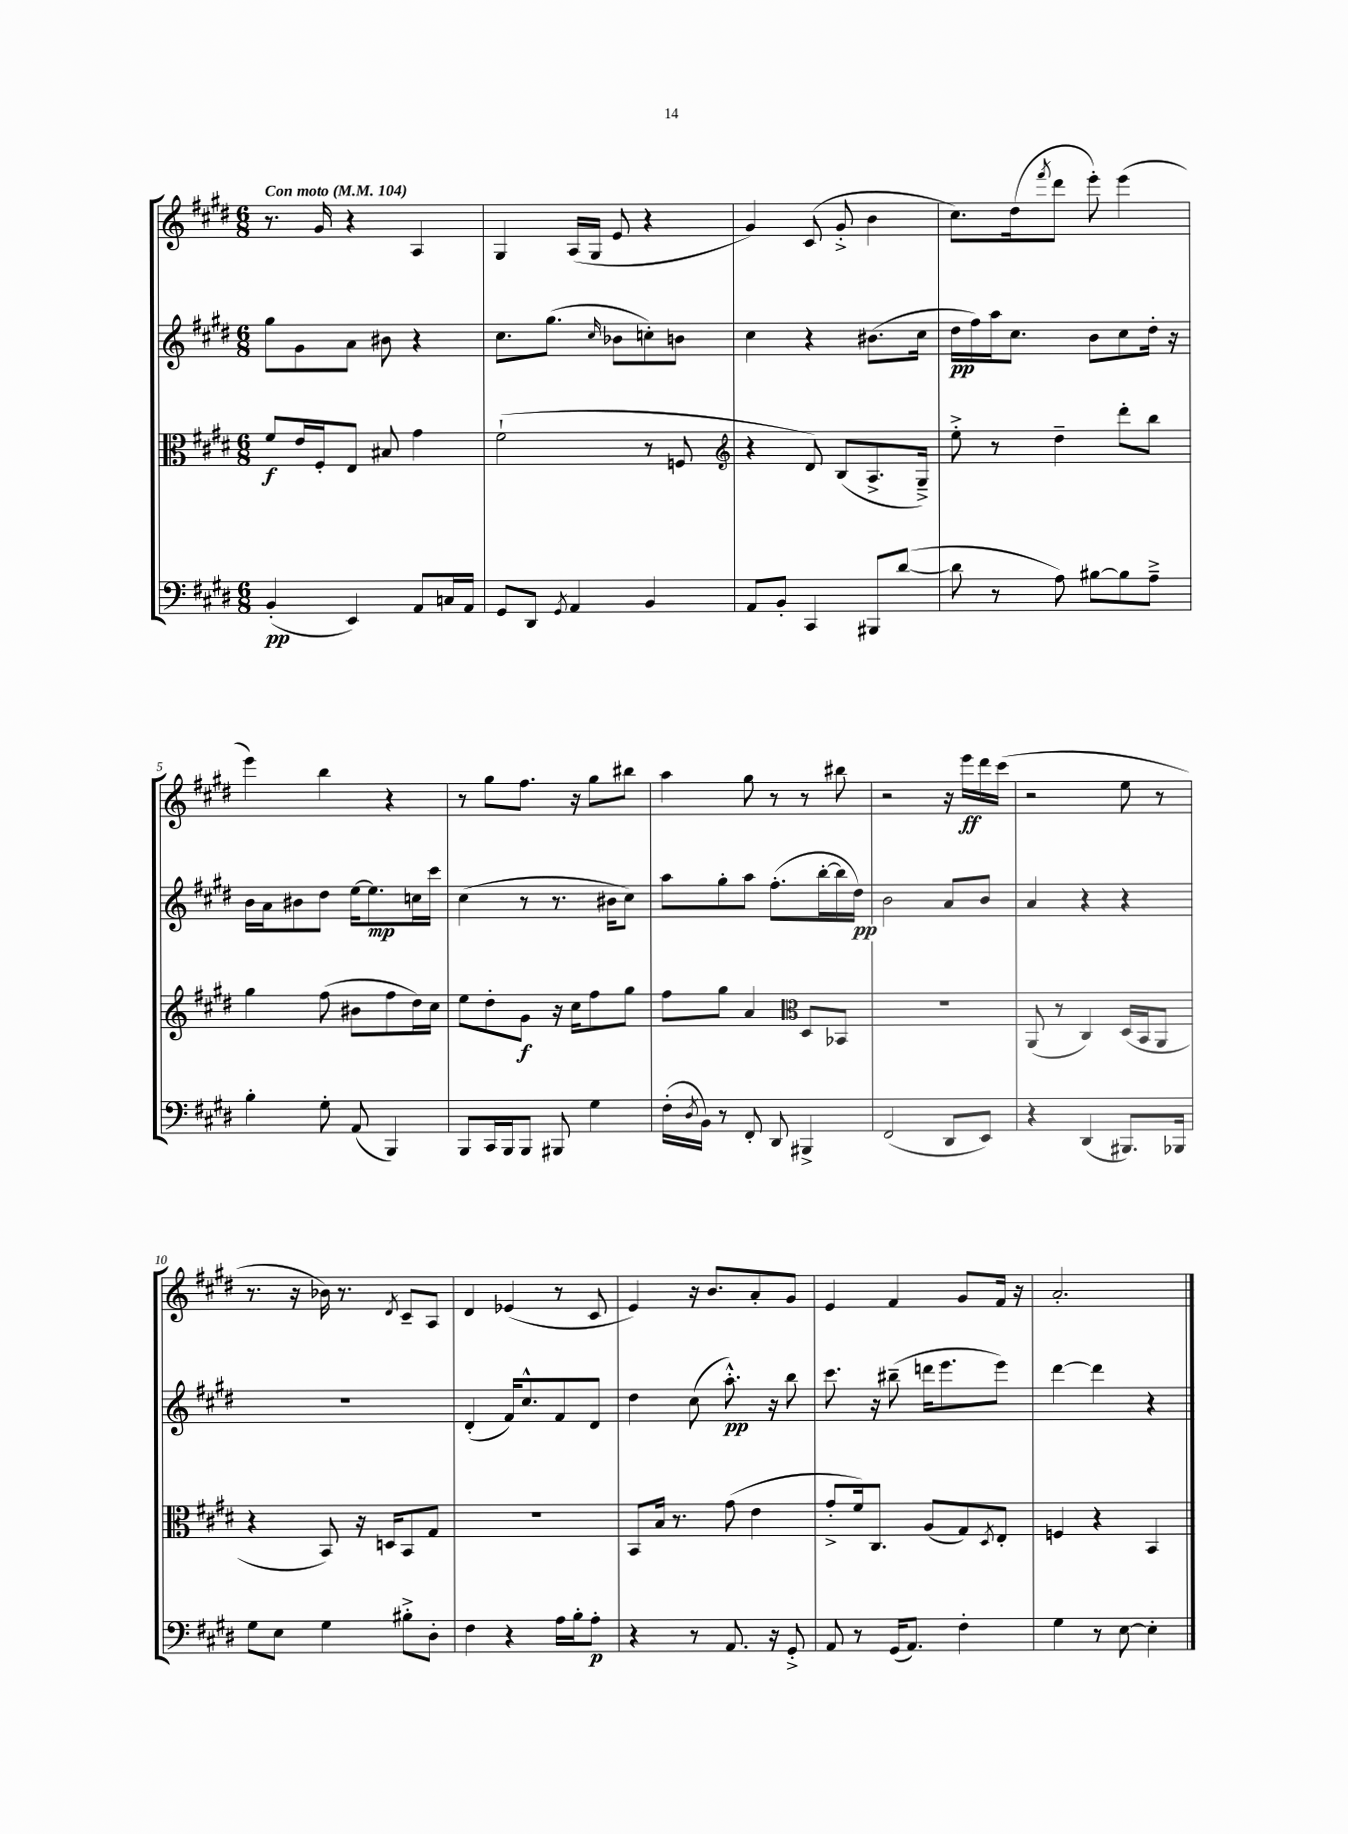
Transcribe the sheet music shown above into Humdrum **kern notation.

**kern	**kern	**kern	**kern
*staff4	*staff3	*staff2	*staff1
*clefF4	*clefC3	*clefG2	*clefG2
*k[f#c#g#d#]	*k[f#c#g#d#]	*k[f#c#g#d#]	*k[f#c#g#d#]
*M6/8	*M6/8	*M6/8	*M6/8
*MM104	*MM104	*MM104	*MM104
(4BB'	8f#	8gg#	8.r
.	16e	8g#	.
.	16F#'	.	16g#
4EE)	8E	8a	4r
.	8B#	8b#	.
8AA	4g#	4r	4A
16C	.	.	.
16AA	.	.	.
=	=	=	=
8GG#	(2f#`	8.cc#	4G#
8DD#	.	.	.
.	.	(8.gg#	.
8qGG#	.	.	.
4AA	.	.	(16A
.	.	.	16G#
.	.	16qqcc#	.
.	.	8b-	8e
4BB	8r	8cc')	4r
.	8F	8b	.
=	=	=	=
*	*clefG2	*	*
8AA	4r	4cc#	4g#)
8BB'	.	.	.
4CC#	8d#)	4r	(8c#
.	(8B	.	8g#'^
8BBB#	8.A^	(8.b#	4b
([8d#	.	.	.
.	16G#~^)	16cc#	.
=	=	=	=
8d#]	8ee'^	16dd#	8.cc#)
.	.	16ff#)	.
8r	8r	16aa	.
.	.	8.cc#	(16dd#
.	.	.	8qfff#
8A)	4dd#~	.	8ddd#
[8B#	.	8b	8eee')
8B#]	8ddd#'	8cc#	(4eee
8A~^	8bb	16dd#'	.
.	.	16r	.
=	=	=	=
4B'	4gg#	16b	4eee)
.	.	16a	.
.	.	8b#	.
8G#'	(8ff#	8dd#	4bb
(8AA	8b#	[16ee	.
.	.	8.ee]	.
4BBB)	8ff#	.	4r
.	16dd#)	16cc	.
.	16cc#	16ccc#	.
=	=	=	=
8BBB	8ee	(4cc#	8r
16CC#	8dd#'	.	8gg#
16BBB	.	.	.
8BBB	8g#	8r	8.ff#
8BBB#	16r	8.r	.
.	16cc#	.	16r
4G#	8ff#	.	8gg#
.	.	16b#	.
.	8gg#	8cc#)	8bb#
=	=	=	=
(16F#'	8ff#	8aa	4aa
8qD#	.	.	.
16BB)	.	.	.
8r	8gg#	8gg#'	.
8FF#'	4a	8aa	8gg#
8DD#	.	(8.ff#'	8r
*	*clefC3	*	*
4BBB#^	8D#	.	8r
.	.	[16bb'	.
.	8BB-	16bb]	8bb#
.	.	16dd#)	.
=	=	=	=
(2FF#	2.r	2b	2r
8DD#	.	8a	16r
.	.	.	16eee
8EE)	.	8b	16ddd#
.	.	.	(16ccc#
=	=	=	=
4r	(8AA	4a	2r
.	8r	.	.
(4DD#	4C#)	4r	.
8.BBB#)	(16D#	4r	8ee
.	16BB	.	.
.	8AA	.	8r
16BBB-	.	.	.
=	=	=	=
8G#	4r	2.r	8.r
8E	.	.	.
.	.	.	16r
4G#	8BB)	.	16b-)
.	.	.	8.r
.	16r	.	.
.	16D	.	.
.	.	.	8qd#
8B#'^	8BB	.	8c#~
8D#'	8G#	.	8A
=	=	=	=
4F#	2.r	(4d#'	4d#
4r	.	16f#)	(4e-
.	.	8.cc#^^	.
16A	.	8f#	8r
16B'	.	.	.
8A'	.	8d#	8c#
=	=	=	=
4r	8BB	4dd#	4e)
.	16B	.	.
.	8.r	.	.
8r	.	(8cc#	16r
.	.	.	8.b
8.AA	(8g#	8.aa'^^)	.
.	4e	.	8a'
16r	.	16r	.
8GG#'^	.	8bb	8g#
=	=	=	=
8AA	8g#'^	8.ccc#	4e
8r	16f#)	.	.
.	8.C#	16r	.
(16GG#	.	(8bb#~	4f#
8.AA)	.	.	.
.	(8A	16ddd	.
.	.	8.eee	.
4F#'	8G#)	.	8g#
.	8qD#	.	.
.	8E'	8eee)	16f#
.	.	.	16r
=	=	=	=
4G#	4F	[4ddd#	2.a'
8r	4r	4ddd#]	.
[8E	.	.	.
4E']	4BB	4r	.
==	==	==	==
*-	*-	*-	*-
